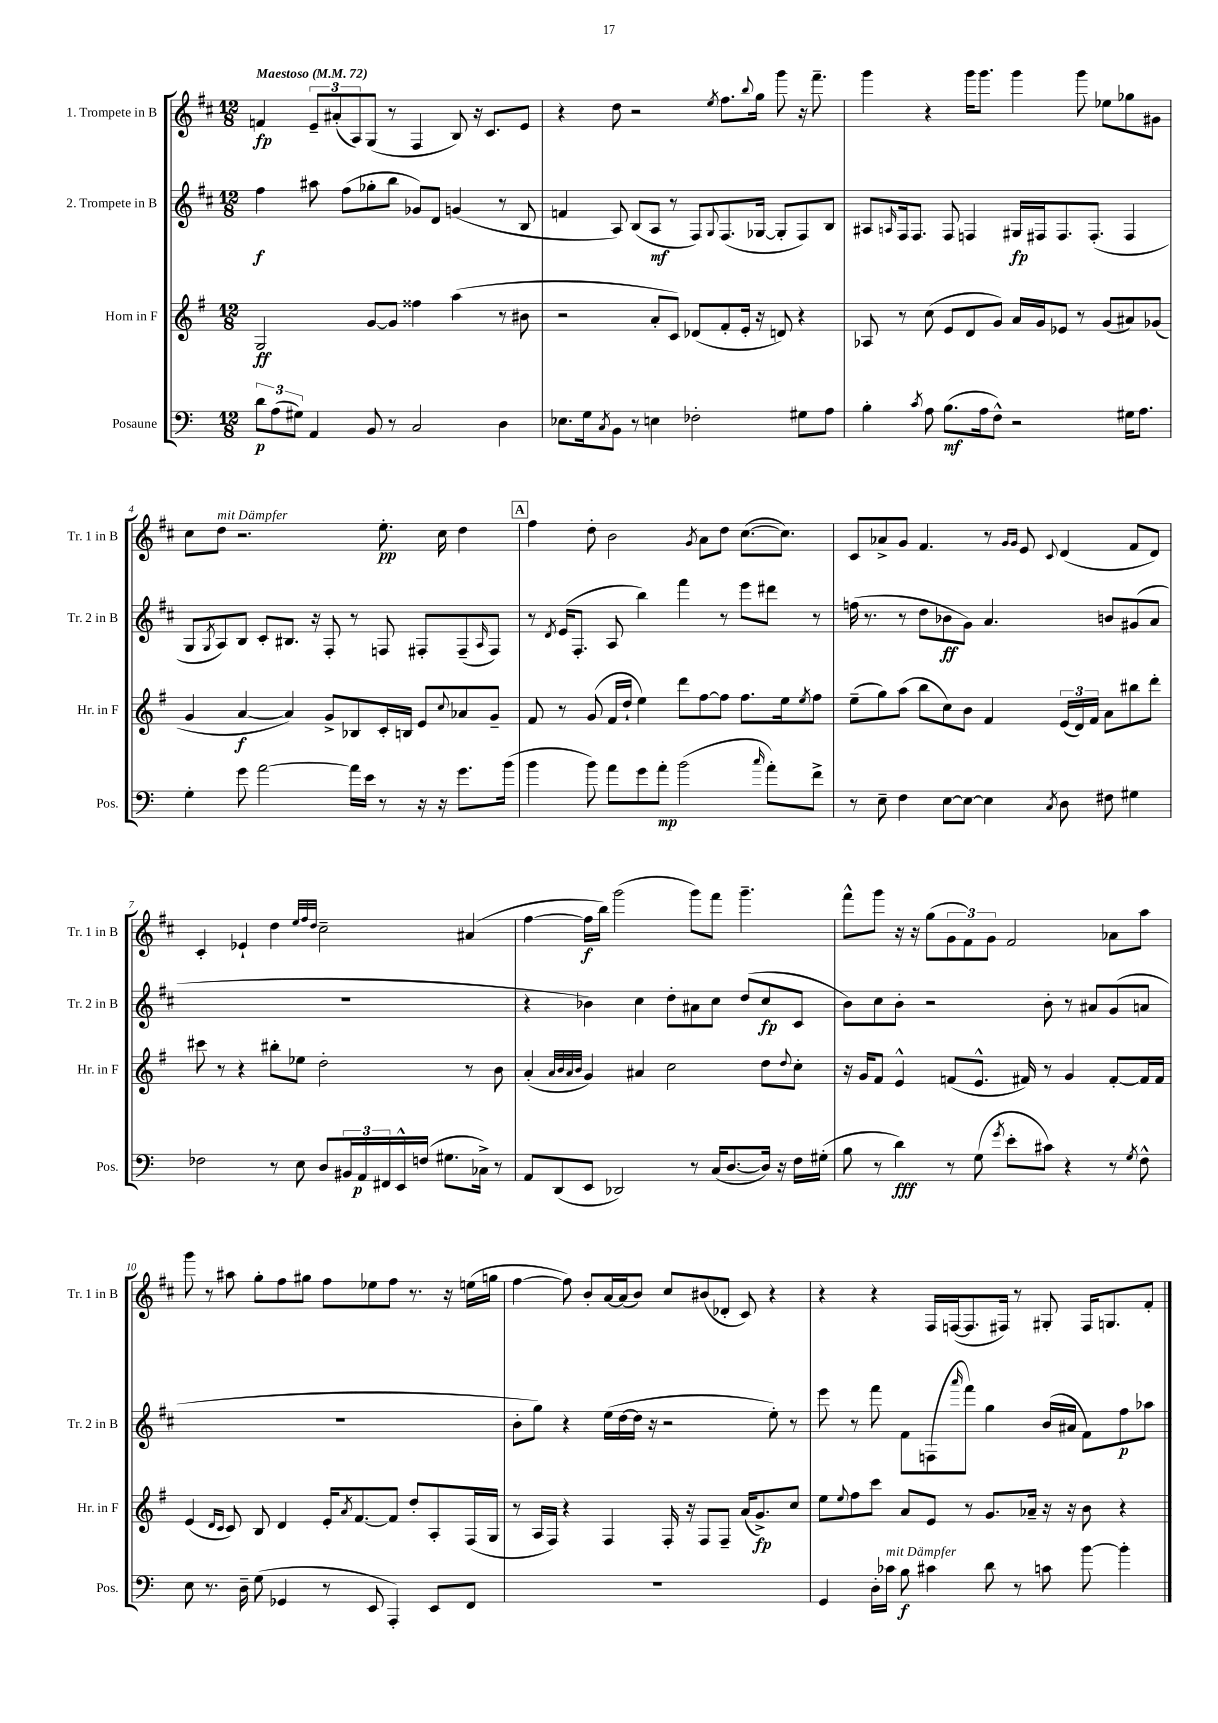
<<
\new StaffGroup <<
\new Staff = "s0" \with { instrumentName = "1. Trompete in B" shortInstrumentName = "Tr. 1 in B" } {
    \clef treble \key d \major \numericTimeSignature \time 12/8 \tempo "Maestoso" 4 = 72
    f'4\fp \tuplet 3/2 { e'8-- ais'8-.( a8) } g8( r8 fis4 b8) r16 cis'8. e'8 |
    r4 d''8 r2 \acciaccatura { e''8 } fis''8. \appoggiatura { b''8 } g''16 g'''8 r16 fis'''8.-- |
    g'''4 r4 g'''16 g'''8. g'''4 g'''8 ees''8 ges''8 gis'8 |
    cis''8 d''8^\markup { \italic "mit Dämpfer" } r2. e''8.-.\pp cis''16 d''4 |
    \mark \markup { \box "A" } fis''4 d''8-. b'2 \acciaccatura { g'8 } a'8 d''8 cis''8.~( cis''8.) |
    cis'8 aes'8-> g'8 fis'4. r8 \grace { g'16 g'16 } e'8 \appoggiatura { cis'8 } d'4( fis'8 d'8) |
    cis'4-. ees'4-! d''4 \grace { e''32 fis''32 d''32 } cis''2-- ais'4( |
    fis''4~ fis''16\f b''16) g'''2( g'''8) fis'''8 g'''4.-- |
    fis'''8-^ g'''8 r16 r16 g''8( \tuplet 3/2 { g'8 fis'8) g'8 } fis'2 aes'8 a''8 |
    g'''8 r8 ais''8 g''8-. fis''8 gis''8 fis''8 ees''8 fis''8 r8. r16 e''16( g''16 |
    fis''4~ fis''8) b'8-. a'16~ a'16( b'8) cis''8 bis'8( des'8-. cis'8) r4 |
    r4 r4 fis16 f16~( f8. fis16) r8 gis8-. fis16 g8. fis'8-. \bar "|." |
}
\new Staff = "s1" \with { instrumentName = "2. Trompete in B" shortInstrumentName = "Tr. 2 in B" } {
    \clef treble \key d \major \numericTimeSignature \time 12/8
    fis''4\f ais''8 fis''8( ges''8-. b''8 ges'8) d'8 g'4( r8 b8 |
    f'4 a8) b8( a8\mf r8 fis8) \appoggiatura { g8 } fis8.( ges16~ ges8-. fis8) b8 |
    ais8 \grace { a16 } fis16 fis8. fis8 f4 gis16\fp fis16 fis8. fis8.-.( fis4 |
    g8 \acciaccatura { g8 } a8) b8 cis'8-. bis8. r16 fis8-. r8 f8 fis8-. fis8--( \grace { a16 } fis8) |
    \mark \markup { \box "A" } r8 \acciaccatura { d'8 } e'16( fis8.-. a8 b''4) fis'''4 r8 e'''8 dis'''8 r8 |
    f''16( r8. r8 d''8 bes'8\ff g'8) a'4. b'8 gis'8( a'8 |
    R1. |
    r4 bes'4) cis''4 d''8-. ais'8 cis''8 d''8( cis''8\fp cis'8 |
    b'8) cis''8 b'8-. r2 b'8-. r8 ais'8 g'8( a'8 |
    R1. |
    b'8-. g''8) r4 e''16( d''16~ d''16 r16 r2 e''8-.) r8 |
    e'''8 r8 fis'''8 fis'8 f8( \grace { a'''16 } fis'''8) g''4 b'16( ais'16 fis'8) fis''8\p aes''8 \bar "|." |
}
\new Staff = "s2" \with { instrumentName = "Horn in F" shortInstrumentName = "Hr. in F" } {
    \clef treble \key g \major \numericTimeSignature \time 12/8
    g2\ff g'8~ g'8 fisis''4 a''4( r8 bis'8 |
    r2 a'8-. c'8) des'8( fis'8-. e'16-. r16 d'8) r4 |
    aes8 r8 c''8( e'8 d'8 g'8) a'16 g'16 ees'8 r8 g'8( ais'8) ges'8( |
    g'4 a'4~\f a'4) g'8-> bes8 c'16-. b16 e'8 \appoggiatura { c''8 } aes'8 g'8-- |
    \mark \markup { \box "A" } fis'8 r8 g'8( fis'16 d''16-! e''4) d'''8 fis''8~ fis''8 fis''8. e''16 \acciaccatura { e''8 } fis''8 |
    e''8--( g''8) a''8( b''8 c''8) b'8 fis'4 \tuplet 3/2 { e'16( d'16) fis'16 } a'8 bis''8 d'''8-. |
    cis'''8 r8 r4 bis''8-. ees''8 d''2-. r8 b'8 |
    a'4-.( \grace { a'32 b'32 a'32 b'32 } g'4) ais'4 c''2 d''8 \appoggiatura { d''8 } c''8-. |
    r16 g'16 fis'8 e'4-^ f'8( e'8.-^ fis'16) r8 g'4 fis'8~-. fis'16 fis'16 |
    e'4( \grace { d'16 c'16 } c'8) b8 d'4 e'16-. \acciaccatura { a'8 } fis'8.~ fis'8 d''8-. a8-. fis16( g16 |
    r8 a16 fis16) r4 fis4 fis16-. r16 fis8 fis8-- a'16( g'8.->\fp) c''8 |
    e''8 \appoggiatura { e''8 } fis''8 c'''8 a'8 e'8 r8 g'8. aes'16-- r16 r16 b'8 r4 \bar "|." |
}
\new Staff = "s3" \with { instrumentName = "Posaune" shortInstrumentName = "Pos." } {
    \clef bass \key c \major \numericTimeSignature \time 12/8
    \tuplet 3/2 { d'8\p a8( gis8) } a,4 b,8 r8 c2 d4 |
    ees8. g16 \acciaccatura { c8 } b,8 r8 e4 fes2-. gis8 a8 |
    b4-. \acciaccatura { c'8 } a8 b8.\mf( a16 f8-^) r2 gis16 a8. |
    g4-. g'8 a'2~ a'16 e'16 r8 r16 r16 g'8. b'16( |
    \mark \markup { \box "A" } b'4 b'8) a'8 g'8 a'8-.\mp b'2( \grace { c''16 } a'8-.) f'8-> |
    r8 e8-- f4 e8~ e8~ e4 \acciaccatura { c8 } d8 fis8 gis4 |
    fes2 r8 e8 d8 \tuplet 3/2 { bis,16 a,16\p fis,16 } e,16-^ f16( gis8. ces16->) r8 |
    a,8 d,8( e,8 des,2) r8 c16( d8.~ d16) r16 f16 gis16-.( |
    b8 r8 d'4\fff) r8 g8( \acciaccatura { g'8 } e'8-. cis'8) r4 r8 \acciaccatura { g8 } f8-^ |
    e8 r8. d16-- g8( ges,4 r8 e,8 a,,4-.) e,8 f,8 |
    R1. |
    g,4 d16-. ces'16^\markup { \italic "mit Dämpfer" } b8\f cis'4 d'8 r8 c'8 b'8~ b'4-. \bar "|." |
}
>>
>>
